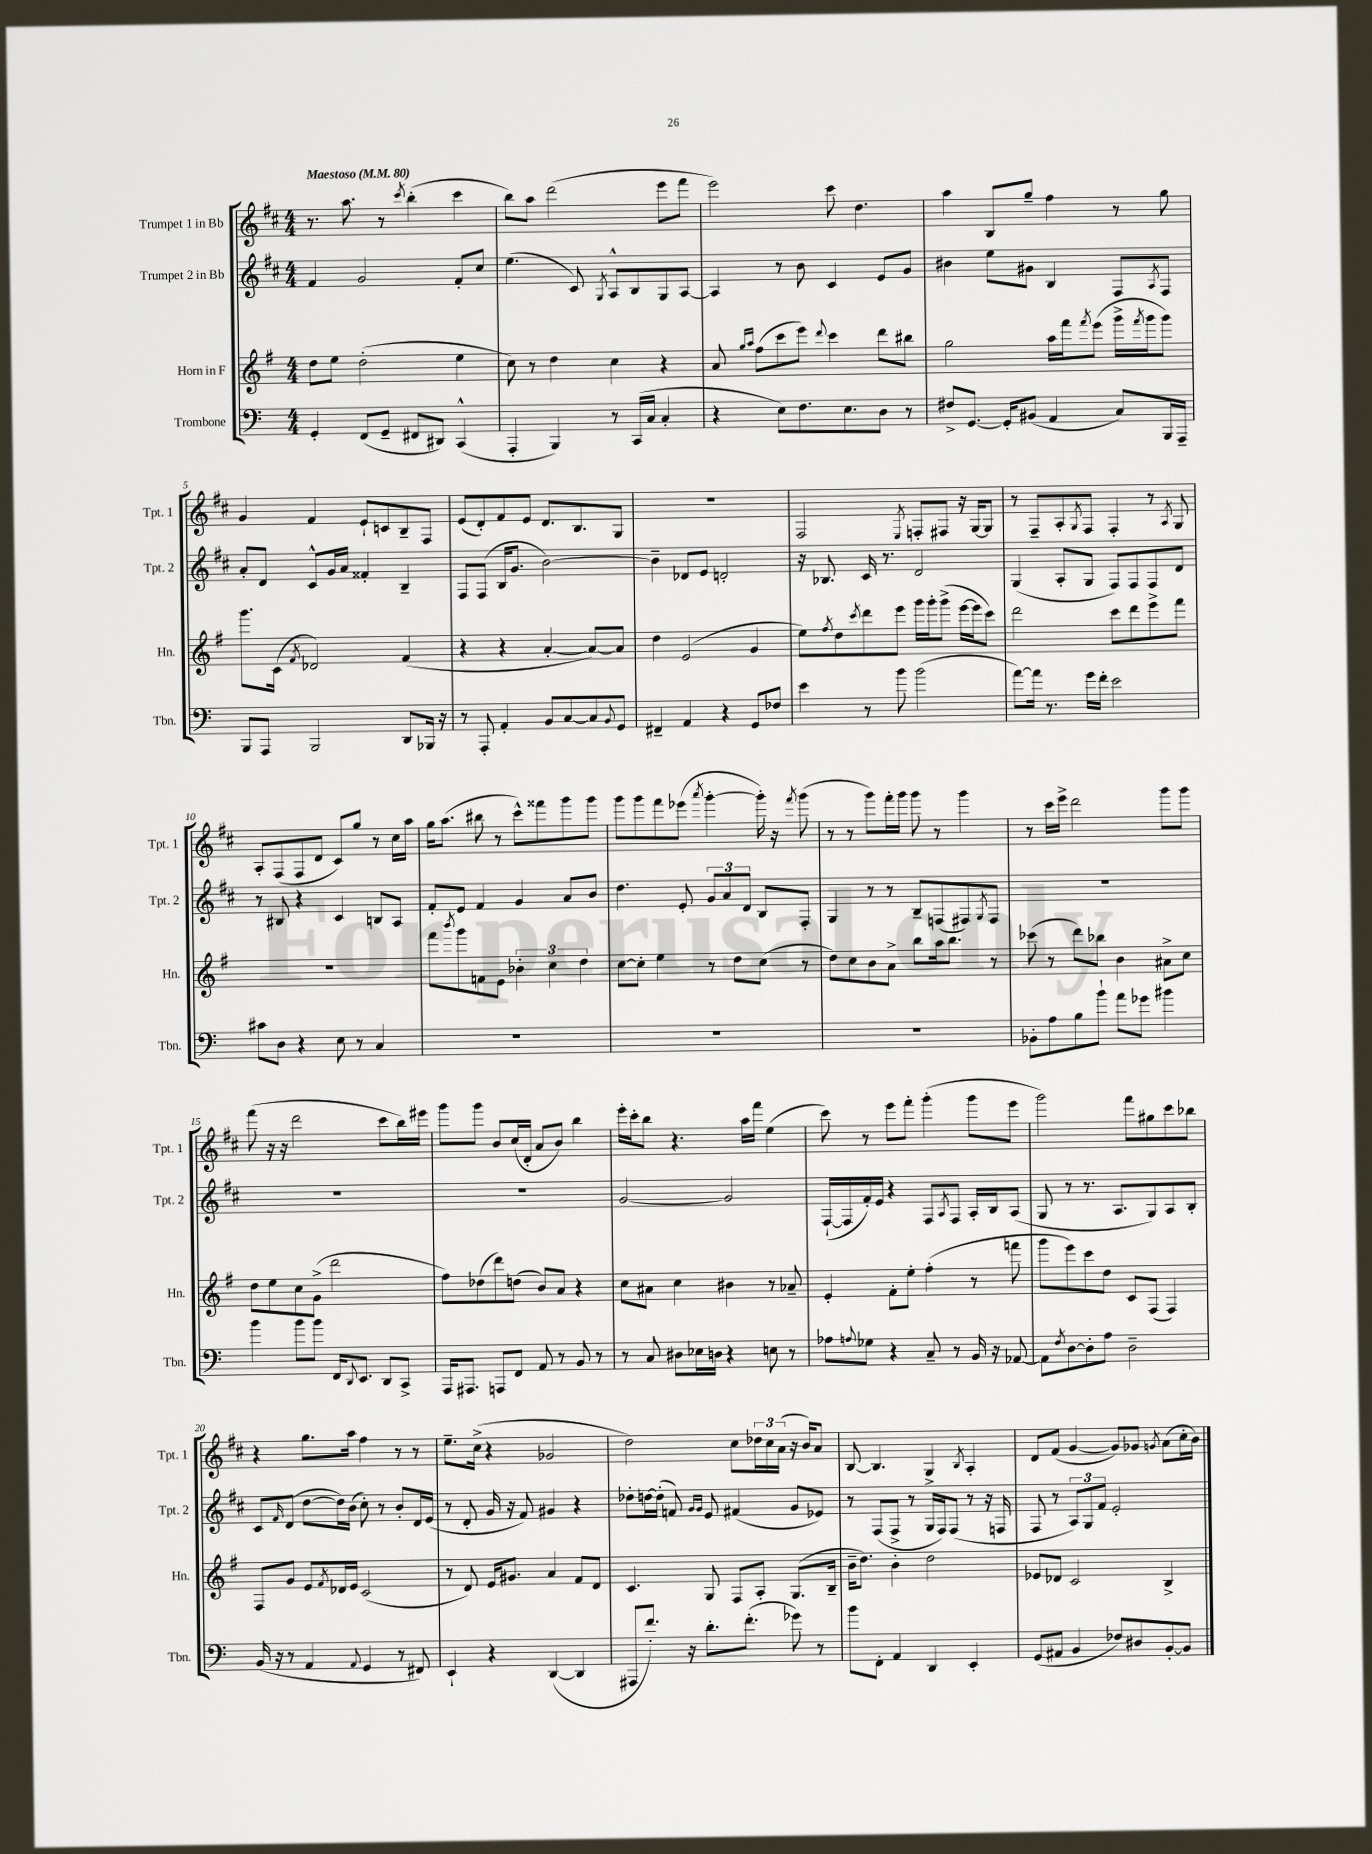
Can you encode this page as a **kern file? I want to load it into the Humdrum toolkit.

**kern	**kern	**kern	**kern
*part4	*part3	*part2	*part1
*staff4	*staff3	*staff2	*staff1
*I"Trombone	*I"Horn in F	*I"Trumpet 2 in Bb	*I"Trumpet 1 in Bb
*I'Tbn.	*I'Hn.	*I'Tpt. 2	*I'Tpt. 1
*clefF4	*clefG2	*clefG2	*clefG2
*k[]	*k[f#]	*k[f#c#]	*k[f#c#]
*M4/4	*M4/4	*M4/4	*M4/4
*MM80	*MM80	*MM80	*MM80
=1	=1	=1	=1
!	!	!	!LO:TX:a:B:t=Maestoso
4GG'/	8dd\L	4f#/	8.r
.	8ee\J	.	.
.	.	.	8.aa\
(8FF/L	(2dd'\	2g/	.
8GG~/J	.	.	8r
.	.	.	8qccc#/
8FF#X/L	.	.	(4bb'\
8DD#X/J)	.	.	.
(4CC^^/	4ee\	8f#'/L	4ccc#\
.	.	8cc#/J	.
=2	=2	=2	=2
4AAA'/	8cc\)	(4.ee\	8bb\L)
.	8r	.	8aa\J
4BBB/)	4dd\	.	(2ddd\
.	.	8c#/)	.
.	.	8qG/	.
8r	4cc\	8A^^/L	.
(16CC/LL	.	8B/	.
16C/JJ	.	.	.
4C'/	4r	8G/	8eee\L
.	.	[8A/J	8fff#\J
=3	=3	=3	=3
4r	8a/	4A/]	2eee\)
.	16qqgg/LL	.	.
.	16qqaa/JJ	.	.
.	(8ff#\L	.	.
8E\L)	8ccc\	8r	.
8.F\	8eee\J)	8b\	.
.	8qqddd/	.	.
.	4ccc\	4c#/	8ccc#\
8.E\	.	.	.
.	.	.	4.dd\
8D\J	8ddd\L	8e/L	.
8r	8bb#X\J	8g/J	.
=4	=4	=4	=4
8F#X^/L	2gg\	4b#X\	4aa\
[8.GG/J	.	.	.
.	.	8ee\L	8B/L
16GG'/KL]	.	.	.
(8BB#X/J	.	8g#X\J	8gg~/J
4AA/	16aa\LL	4B/	4ff#\
.	16fff#\J	.	.
.	8qfff#/	.	.
.	(8eee\J	.	.
8C/L)	16ggg^\LL	8F#/L	8r
.	8qfff#/	.	.
.	16ggg\J	.	.
.	.	8qA/	.
16BBB/L	8ggg\J)	8F#/J	8gg\
16AAA~/JJ	.	.	.
!!LO:LB:g=z
=5	=5	=5	=5
8BBB/L	8.ggg\L	8a'/L	4g/
8AAA/J	.	8d/J	.
.	(16c\Jk	.	.
.	8qf#/	.	.
2BBB/	2d-X/)	8c#^^/L	4f#/
.	.	16g/L	.
.	.	16a/JJ	.
.	.	4f##X'/	8e`/L
.	.	.	8cn/
8DD/L	(4f#/	4B~/	8B~/
16BBB-X/Jk	.	.	8F#/J
16r	.	.	.
=6	=6	=6	=6
8r	4r	8F#/L	(8e/L
8AAA'/	.	(8F#/J	8d'/)
4AA'/	4r	16B/KL	8f#/
.	.	8.g/J	.
.	.	.	8e/J
8BB/L	[4a'/	[2b\)	8.d/L
[8C/	.	.	.
.	.	.	8.B/
8C/]	8a/L_)	.	.
8qqBB/	.	.	.
8GG/J	8a/J]	.	8G/J
=7	=7	=7	=7
4FF#X~/	4dd\	4b~\]	1r
4AA/	(2e/	8d-X/L	.
.	.	8e/J	.
4r	.	2dn'/	.
8GG/L	4g/	.	.
8F-X/J	.	.	.
=8	=8	=8	=8
4e\	8ee\L)	16r	2F#/
.	.	8.B-X/	.
.	8qff#/	.	.
.	8dd\	.	.
.	8qccc/	.	.
8r	8ddd\	16c#/	.
.	.	8.r	.
8b\	8eee\J	.	.
.	.	.	8qE/
(2b\	16ggg\LL	2d/	8Fn'/L
.	16ggg'\J	.	.
.	(8ggg^\J	.	8F#X/J
.	[16eee\LL	.	16r
.	16eee\J]	.	[16G/KL
.	8ccc\J)	.	8G/J]
=9	=9	=9	=9
[8a\L)	2ddd\	(4G/	8r
16a\Jk]	.	.	8F#~/L
8.r	.	.	.
.	.	8A'/L	8A'/
.	.	.	8qG/
16g\LL	.	8G/J	8F#/J
16f'\JJ	.	.	.
2e\	8ccc\L	8F#/L)	4F#'/
.	8ddd\	8F#/	.
.	8eee^\	8F#/	8r
.	.	.	8qA/
.	8fff#\J	8d/J	8G/
!!LO:LB:g=z
=10	=10	=10	=10
8c#X\L	1r	8r	8A'/L
8D\J	.	8B#X/	(8F#/
4r	.	4r	8F#/
.	.	.	8d/J
8E\	.	4c#/	8c#/L)
8r	.	.	8gg/J
4C/	.	8Bn/L	8r
.	.	8A/J	16cc#\LL
.	.	.	16aa\JJ
=11	=11	=11	=11
1r	8fff#\L	8f#'/L	16gg\KL
.	.	.	(8.aa\J
.	8qbbb/	.	.
.	8ggg\	8e/J	.
.	8fn\	4f#/	8bb#X\
.	8e\J	.	8r
.	6b-X'\	4g/	8ccc#^^\L)
.	.	.	8fff##X\
.	6cc\	.	.
.	.	8a/L	8ggg\
.	6dd\	.	.
.	.	8b/J	8ggg\J
=12	=12	=12	=12
1r	[8cc\L	4.dd\	8ggg\L
.	8cc'\J]	.	8ggg\
.	4ee\	.	8fff#\
.	.	8e'/	(8eee-X\J
.	.	.	8qaaa/
.	8r	12g/L	[4ggg'\
.	.	12a/	.
.	8dd\L	.	.
.	.	12d/J	.
.	(8cc\J	8B/L	16ggg'\])
.	.	.	16r
.	.	.	8qfff#/
.	8r	8F#'/J	(8ggg\
=13	=13	=13	=13
1r	8dd\L)	4G/	8r
.	8cc\	.	8r
.	8b\	8r	8ggg\L)
.	8a^\J	8r	16fff#'\L
.	.	.	16ggg\JJ
.	8bb\L	8B~/L	8ggg\
.	16aa\k	(8Fn/	8r
.	8.bb\J	.	.
.	.	8F#X/)	4ggg\
.	.	8qG/	.
.	8r	8F#/J	.
=14	=14	=14	=14
8BB-X'\L	(8ccc-X\	1r	8r
8A\	8r	.	16ccc#\LL
.	.	.	16eee^\JJ
8B\	8ddd\L)	.	2ddd\
8b`\J	8bb-X\J	.	.
8a\L	4b\	.	.
8g-X\J	.	.	.
4b#X\	8a#X^\L	.	8ggg\L
.	8cc\J	.	8ggg\J
!!LO:LB:g=z
=15	=15	=15	=15
4b\	8dd\L	1r	(8fff#\
.	8ee\	.	16r
.	.	.	16r
8b\L	8cc\	.	2ddd\
8b\J	(8g^\J	.	.
16FF/KL	2ddd\	.	.
8qqDD/	.	.	.
8.EE/J	.	.	.
8DD/L	.	.	8ccc#\L
8CC^/J	.	.	16bb\L)
.	.	.	16eee#X\JJ
=16	=16	=16	=16
16AAA/KL	8ff#\L)	1r	8ggg\L
8.AAA#X/J	.	.	.
.	(8dd-X\	.	8ggg\J
8AAAn/L	8ddd\)	.	8b/L
8FF/J	(8ddn\J	.	(16cc#/L
.	.	.	16d'/JJ
8AA/	8b/L)	.	8a/L
8r	8a/J	.	8b/J)
8BB/	4r	.	4bb\
8r	.	.	.
=17	=17	=17	=17
8r	8cc\L	[2g/	16eee'\LL
.	.	.	16ccc#'\J
8C/	8a#X\J	.	8bb\J
8D#X\L	4cc\	.	4.r
16E-X\L	.	.	.
16Dn\JJ	.	.	.
4r	4b#X\	2g/]	.
.	.	.	16aa\LL
.	.	.	16fff#\JJ
8En\	8r	.	(4ee\
8r	8a-X~/	.	.
=18	=18	=18	=18
8A-X\L	4e'/	([16F#`/LL	8ccc#\)
.	.	16F#/]	.
8qqAn/	.	.	.
8G-X\J	.	16f#'/)	8r
.	.	16e/JJ	.
4r	8f#'\L	4r	8eee\L
.	8ee'\J	.	8fff#'\J
8C~/	(4ff#'\	8F#/L	(4ggg'\
.	.	8qA/	.
8r	.	8F#/J	.
16BB/	8r	16A'/LL	8ggg\L
16r	.	16B/J	.
[8AA-X/	8fffn\	(8A/J	8eee\J
=19	=19	=19	=19
8AA-\L]	8ggg\L	8G/	2ggg\)
8qF/	.	.	.
[8D\	8eee\)	8r	.
8D'\]	8ccc\	8.r	.
8A\J	8dd\J	.	.
.	.	8.A/L	.
2D~\	8c/L	.	8fff#\L
.	(8F#/J	8G/)	8gg#X\
.	4F#/)	8A/	8ccc#\
.	.	8B'/J	8bb-X\J
!!LO:LB:g=z
=20	=20	=20	=20
(16BB/	8F#/L	8c#/L	4r
16r	.	.	.
.	.	16qqf#/	.
8r	8g/J	(8d/J	.
4AA/	8e/L	[8dd\L	8.gg\L
.	8qf#/	.	.
.	16d-X/L	16dd\L])	.
.	16e/JJ	(16b\JJ	16aa\Jk
8qqAA/	.	.	.
4GG/	(2c/	8cc#'\)	4ff#\
.	.	8r	.
8r	.	8b'/L	8r
8FF#X/)	.	16d/L	8r
.	.	(16e/JJ	.
=21	=21	=21	=21
4EE`/	8r	8r	8.ee~\L
.	8d/)	8d'/	.
.	.	.	(16cc#^\Jk
4r	16e/KL	16g/	4r
.	8.g#X/J	16r	.
.	.	8f#/)	.
([4DD/	4a/	4g#X/	2g-X/
4DD/]	8f#/L	4r	.
.	8d/J	.	.
=22	=22	=22	=22
8AAA#X/L	4.c/	8dd-X'\L	2dd\)
8.f'/J)	.	[16ddn\L	.
.	.	(16dd'\JJ]	.
.	.	8fn/)	.
16r	.	.	.
.	.	16qqg/LL	.
.	.	16qqg/JJ	.
8.d'\L	8G/	8e/	.
.	8F#/L	(4f#X/	8cc#\L
(8.f'\J	.	.	.
.	8A'/J	.	24dd-X\L
.	.	.	24cc#\
.	.	.	(24a\JJ
8g-X\)	(8.G/L	8g/L	16r
.	.	.	16b/KL)
8r	.	8e-X/J)	8a/J
.	16B~/Jk	.	.
=23	=23	=23	=23
8b\L	16b~\KL	8r	[8B/
.	8.dd\J)	.	.
8FF'\J	.	(8F#/L	4.B/]
4AA/	4b'\	8F#^/J	.
.	.	8r	.
4DD/	2dd\	16G/LL	4G^/
.	.	16F#/J)	.
.	.	(8F#/J	.
.	.	.	8qB/
4EE'/	.	8r	4A'/
.	.	16r	.
.	.	16Fn/	.
=24	=24	=24	=24
(8GG/L	8e-X/L	8F#/	8d/L
8AA#X/J	8d-X/J	8r	(8f#/J
4BB/	2c/	12A/L)	[4g/
.	.	12G/	.
.	.	12f#/J	.
8F-X/L)	.	2e'/	8g/L])
8D#X/	.	.	8g-X/J
.	.	.	8qgn/
[8BB'/	4B^/	.	(8a\L
8BB/J]	.	.	16cc#'\L
.	.	.	16b\JJ)
==	==	==	==
*-	*-	*-	*-
